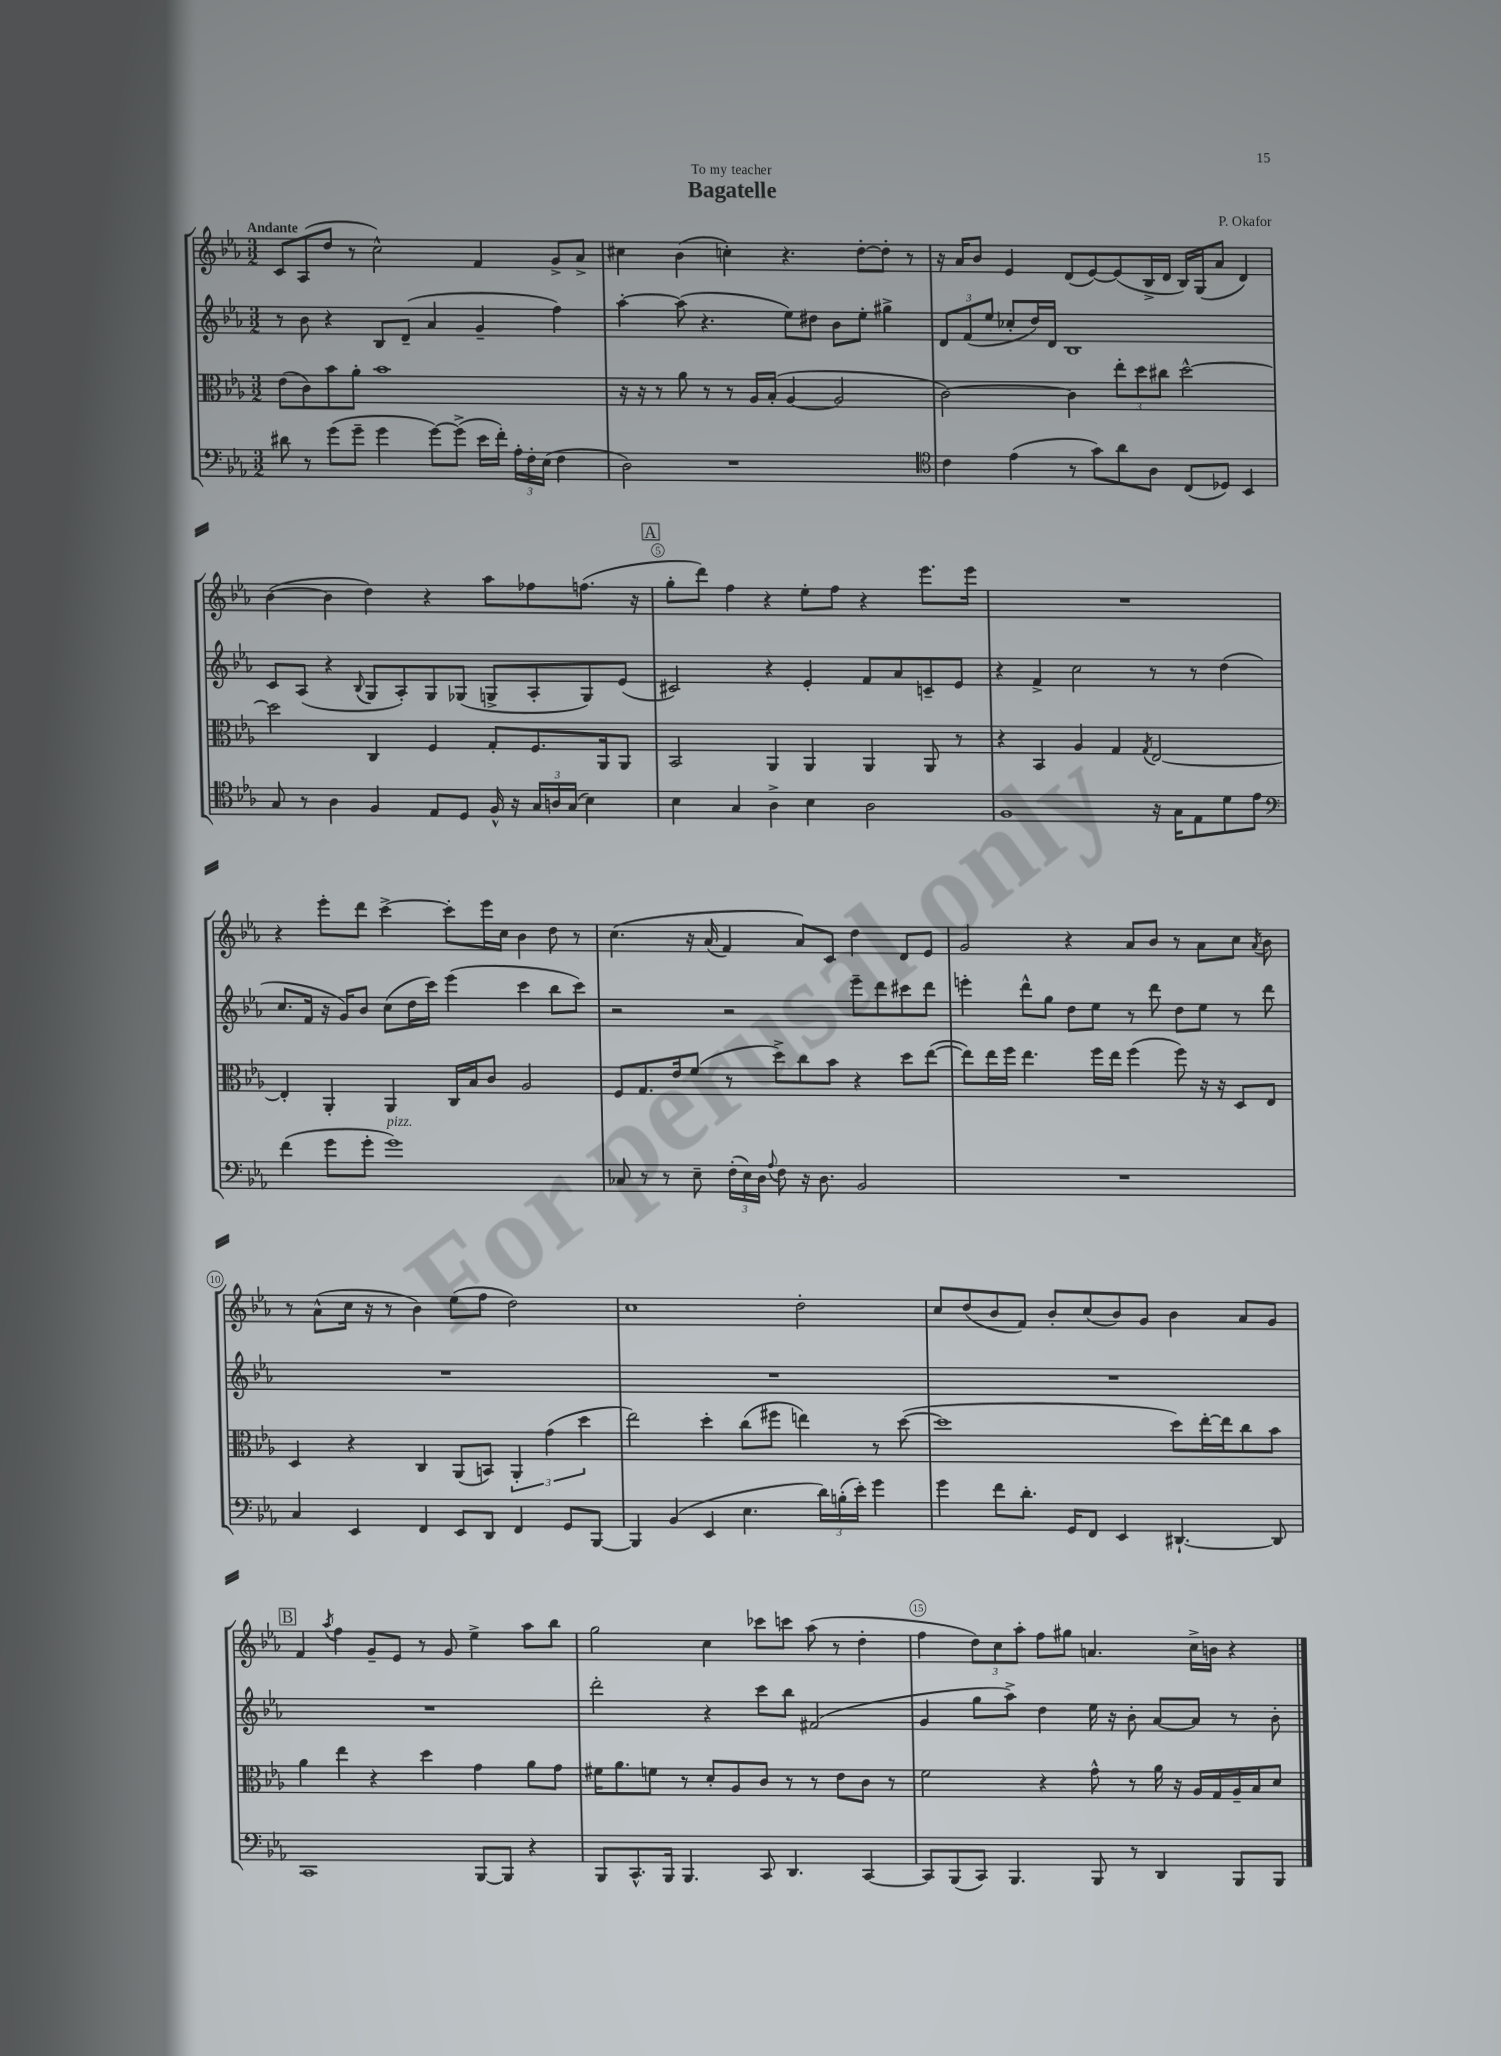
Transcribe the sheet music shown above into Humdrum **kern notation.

**kern	**kern	**kern	**kern
*staff4	*staff3	*staff2	*staff1
*clefF4	*clefC3	*clefG2	*clefG2
*k[b-e-a-]	*k[b-e-a-]	*k[b-e-a-]	*k[b-e-a-]
*M3/2	*M3/2	*M3/2	*M3/2
8d#\	(8e-\L	8r	8c/L
8r	8c\)	8b-\	(8A-/
(8g\L	8b-\	4r	8dd/J
8g~\J	8a-'\J	.	8r
4g\	1b-	8B-/L	2cc^^\)
.	.	(8d~/J	.
[8g\L)	.	4a-/	.
(8g^\]J	.	.	.
16e-\LL	.	4g~/	4f/
16f'\JJ)	.	.	.
24A-'\LL	.	.	.
24F'\	.	.	.
(24E-\JJ	.	.	.
4F\	.	4ff\)	8g^/L
.	.	.	8a-^/J
=	=	=	=
2D\)	16r	[4aa-'\	4cc#\
.	16r	.	.
.	8r	.	.
.	8a-\	(8aa-\]	(4b-\
.	8r	4.r	.
1r	8r	.	4cc'\)
.	16A-/LL	.	.
.	(16B-'/JJ	.	.
.	[4A-/	8ee-\L)	4.r
.	.	8dd#\J	.
.	2A-/]	8b-\L	.
.	.	8ee-'\J	[8dd'\L
.	.	4gg#^\	8dd'\]J
.	.	.	8r
=	=	=	=
*clefC4	*	*	*
4c\	[2c\)	12d/L	16r
.	.	.	16a-/LK
.	.	(12f/	.
.	.	.	8b-/J
.	.	12ee-/J	.
(4e-\	.	8cc-'/L	4e-/
.	.	16dd/L)	.
.	.	16d/JJ	.
8r	4c\]	1B-	(8d/L
8g\L)	.	.	[8e-/)
8a-\	12ee-'\L	.	(8e-/]
.	12dd\	.	.
8A-\J	.	.	16B-^/L
.	12cc#\J	.	.
.	.	.	16d/JJ
(8C/L	[2dd^^\	.	16B-/LL)
.	.	.	(16G/J
8D-/J)	.	.	8a-/J
4BB-/	.	.	4d/)
=	=	=	=
8G/	2dd\]	8c/L	([4b-\
8r	.	(8A-/J	.
4A-\	.	4r	4b-\]
.	.	8qqB-/	.
4F/	4C/	8G/L	4dd\)
.	.	8A-'/)	.
8E-/L	4F/	8G/	4r
8D/J	.	(8G-/J	.
16F^^/	8G'/L	8G^/L	8aa-\L
16r	.	.	.
24G/LL	8.F/	8A-'/	8ff-\
24A/	.	.	.
(24G/JJ	.	.	.
4B-\)	.	8G/)	(8.ff\J
.	16AA-/k	.	.
.	8AA-/J	(8e-/J	.
.	.	.	16r
=	=	=	=
4B-\	2BB-/	2c#/)	8gg'\L
.	.	.	8ddd\J)
4G/	.	.	4ff\
4A-^\	4AA-/	4r	4r
4B-\	4AA-/	4e-'/	8ee-'\L
.	.	.	8ff\J
2A-\	4AA-/	8f/L	4r
.	.	8a-/	.
.	8AA-/	8c~/	8.eee-\L
.	8r	8e-/J	.
.	.	.	16eee-\Jk
=	=	=	=
1F	4r	4r	1.r
.	4BB-/	4f^/	.
.	4A-/	2cc\	.
.	4G/	.	.
.	8qG/	.	.
16r	[2E-/	8r	.
16G\LK	.	.	.
8E-\	.	8r	.
8d\	.	(4dd\	.
8e-\J	.	.	.
=	=	=	=
*clefF4	*	*	*
(4f\	4E-'/]	8.cc/L	4r
.	.	16f/Jk	.
8g\L	4AA-'/	16r	8eee-'\L
.	.	16g/LK)	.
8g'\J	.	8b-/J	8ddd\J
1g)	4AA-/	(8cc\L	[4ccc^\
.	.	16dd\L	.
.	.	16ccc\JJ)	.
.	16C/LL	(4eee-\	8ccc'\]L
.	16B-/J	.	.
.	8c/J	.	16eee-\L
.	.	.	16cc\JJ
.	2A-/	4ccc\	4b-\
.	.	8bb-\L	8dd\
.	.	8ccc\J)	8r
=	=	=	=
8C-/	8F/L	2r	&(4.cc\
8r	8.G/	.	.
8r	.	.	.
.	16e-/k	.	.
8E-~\	(8f/J	.	16r
.	.	.	(16a-/
(24F'\LL	8r	2r	4f/)
24E-\)	.	.	.
24D\JJ	.	.	.
8qqA-/	.	.	.
8F\	8dd^\L)	.	.
16r	8cc\	.	8a-/L&)
8.D\	.	.	.
.	8b-\J	.	8c/J
2BB-/	4r	8eee-~\L	4dd\
.	.	8ddd\	.
.	8dd\L	8ccc#\	8d/L
.	([8ee-\J	8ddd\J	8e-/J
=	=	=	=
1.r	8ee-\]L)	4eee'\	2g/
.	16ee-\L	.	.
.	16ff\JJ	.	.
.	4.ee-\	8ddd^^\L	.
.	.	8gg\J	.
.	.	8dd\L	4r
.	16ff\LL	8ee-\J	.
.	16ee-\JJ	.	.
.	(4ff\	8r	8a-/L
.	.	8ddd\	8b-/J
.	8ff\)	8dd\L	8r
.	16r	8ee-\J	8a-\L
.	16r	.	.
.	8D/L	8r	8cc\J
.	.	.	8qa-/
.	8E-/J	8ddd\	8b-\
=	=	=	=
4C/	4D/	1.r	8r
.	.	.	(8a-^^\L
4EE-/	4r	.	16cc\Jk
.	.	.	16r
.	.	.	8r
4FF/	4C/	.	4b-\)
8EE-/L	(8AA-/L	.	(8ee-\L
8DD/J	8BB/J)	.	8ff\J
4FF/	6AA-'/	.	2dd\)
.	(6g\	.	.
8GG/L	.	.	.
.	6dd\	.	.
[8BBB-/J	.	.	.
=	=	=	=
4BBB-/]	2ee-\)	1.r	1cc
(4BB-/	.	.	.
4EE-/	4dd'\	.	.
4.E-\	(8cc\L	.	.
.	8ff#\J	.	.
.	4ee\)	.	2dd'\
24d\LL)	.	.	.
(24B'\	.	.	.
24e-'\JJ)	.	.	.
4g\	8r	.	.
.	([8dd\	.	.
=	=	=	=
4g\	1dd]	1.r	8cc/L
.	.	.	(8dd/
8f\L	.	.	8b-/
8.d'\J	.	.	8f/J)
.	.	.	8b-'/L
16GG/LK	.	.	.
8FF/J	.	.	(8cc/
4EE-/	.	.	8b-/)
.	.	.	8g/J
[4.DD#`/	8dd\L)	.	4b-\
.	[16ee-'\L	.	.
.	16ee-\]J	.	.
.	8cc\	.	8a-/L
8DD#/]	8b-\J	.	8g/J
=	=	=	=
1CC	4a-\	1.r	4f/
.	.	.	8qaa-/
.	4ee-\	.	4ff\
.	4r	.	8g~/L
.	.	.	8e-/J
.	4dd\	.	8r
.	.	.	8g/
[8BBB-/L	4g\	.	4ee-^\
8BBB-/]J	.	.	.
4r	8a-\L	.	8aa-\L
.	8g\J	.	8bb-\J
=	=	=	=
8BBB-/L	16f#\LK	2ddd'\	2gg\
.	8.a-\	.	.
8.CC^^/	.	.	.
.	8f\J	.	.
16BBB-/Jk	.	.	.
4.BBB-/	8r	.	.
.	8d'/L	4r	4cc\
.	8A-/	.	.
8CC/	8c/J	8ccc\L	8ccc-\L
4.DD/	8r	8bb-\J	8ccc\J
.	8r	(2f#/	(8aa-\
.	8e-\L	.	8r
[4CC/	8c\J	.	4dd'\
.	8r	.	.
=	=	=	=
8CC/]L	2f\	4g/	4ff\
(8BBB-/	.	.	.
8CC/J)	.	8gg\L	12dd\L)
.	.	.	12cc\
4.BBB-/	.	8aa-^\J)	.
.	.	.	12aa-'\J
.	4r	4dd\	8ff\L
.	.	.	8gg#\J
8BBB-/	8g^^\	16ee-\	4.a/
.	.	16r	.
8r	8r	8b-'\	.
4DD/	16a-\	[8a-/L	.
.	16r	.	.
.	16A-/LL	8a-/]J	16cc^\LL
.	16G/	.	16b\JJ
8BBB-/L	16A-~/	8r	4r
.	16B-/J	.	.
8BBB-/J	8d/J	8b-'\	.
==	==	==	==
*-	*-	*-	*-
